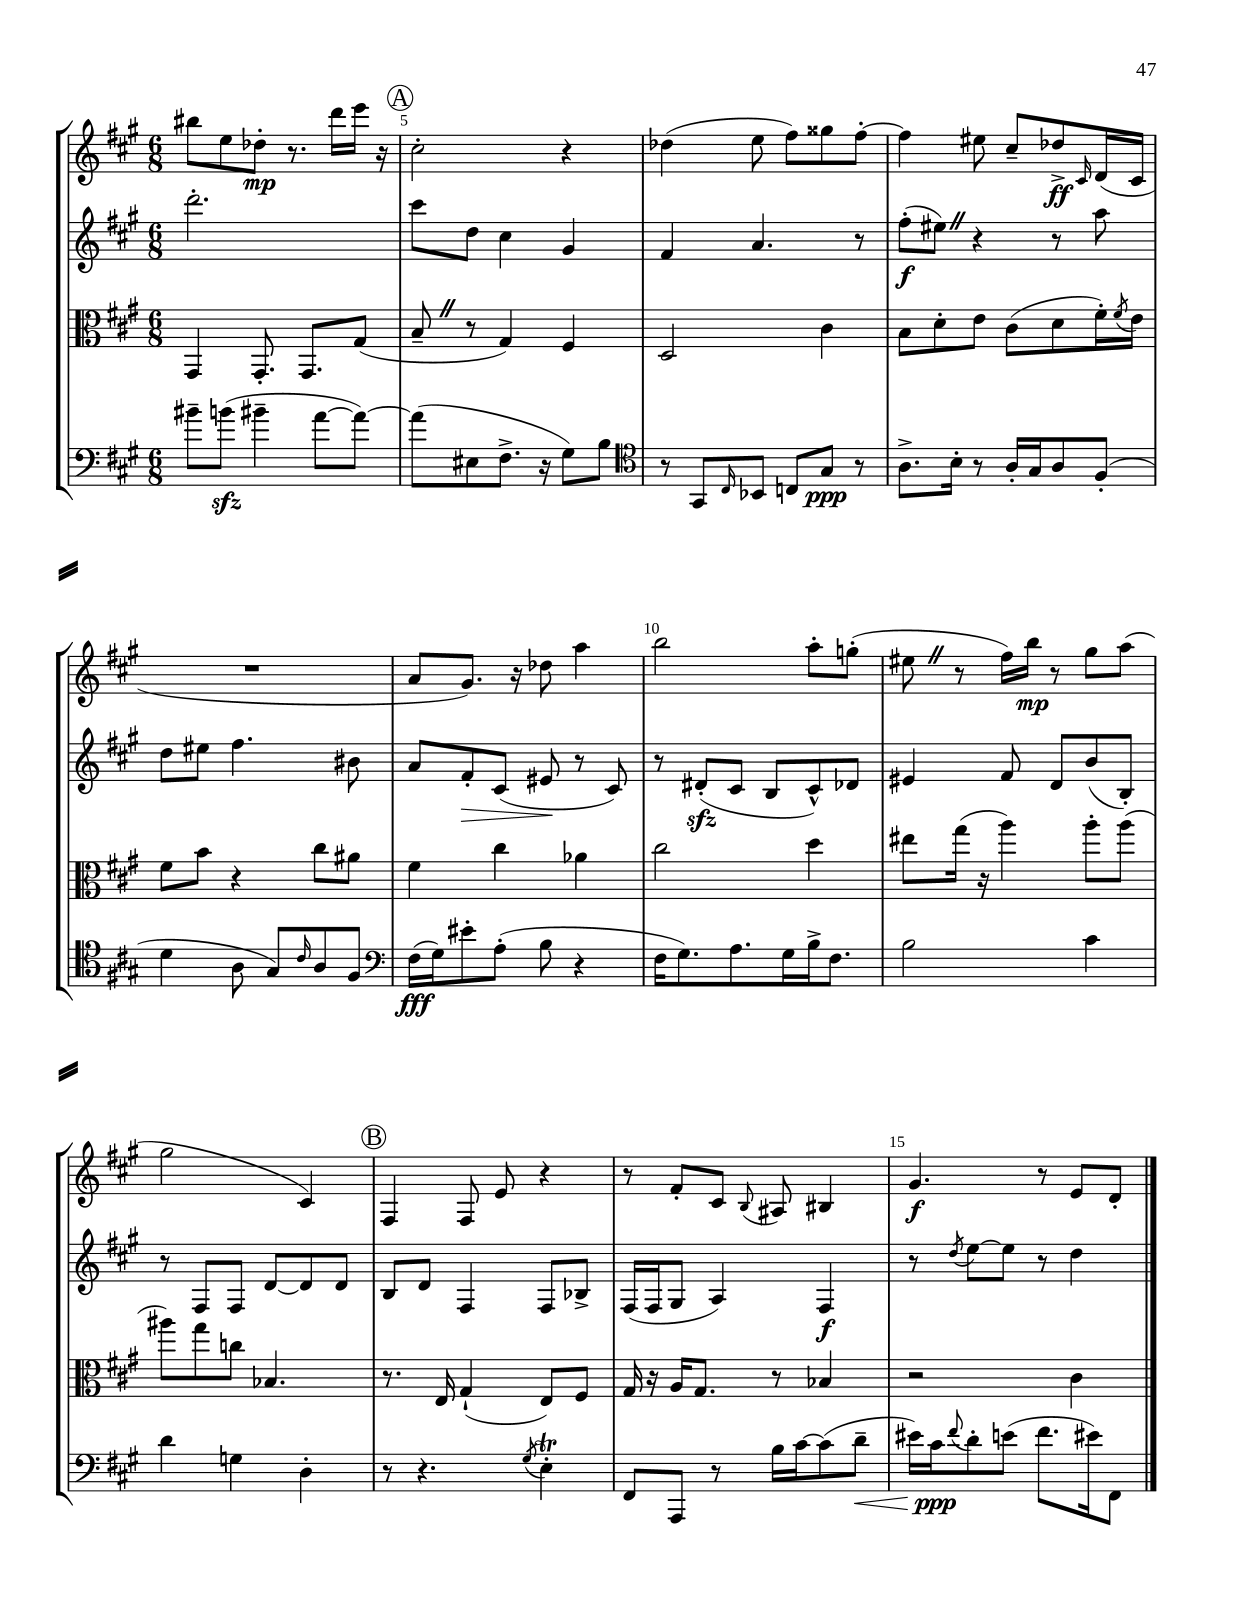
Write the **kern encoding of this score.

**kern	**kern	**kern	**kern
*staff4	*staff3	*staff2	*staff1
*clefF4	*clefC3	*clefG2	*clefG2
*k[f#c#g#]	*k[f#c#g#]	*k[f#c#g#]	*k[f#c#g#]
*M6/8	*M6/8	*M6/8	*M6/8
8b#~\L	4GG#/	2.ddd'\	8bb#\L
(8b\J	.	.	8ee\
4b#~\	8.GG#'/	.	8dd-'\J
.	.	.	8.r
.	8.GG#/L	.	.
[8a\L	.	.	.
.	.	.	16ddd\LL
8a\_J)	(8G#/J	.	16eee\JJ
.	.	.	16r
=	=	=	=
(8a\]L	8B~/	8ccc#\L	2cc#'\
8E#\	8r	8dd\J	.
8.F#^\J	4G#/)	4cc#\	.
16r	.	.	.
8G#\L)	4F#/	4g#/	4r
8B\J	.	.	.
=	=	=	=
*clefC4	*	*	*
8r	2D/	4f#/	(4dd-\
8GG#/L	.	.	.
16qqC#/	.	.	.
8BB-/J	.	4.a/	8ee\
8C/L	.	.	8ff#\L)
8G#/J	4c#\	.	8gg##\
8r	.	8r	[8ff#'\J
=	=	=	=
8.A^\L	8B\L	(8ff#'\L	4ff#\]
.	8d'\	8ee#\J)	.
16B'\Jk	.	.	.
8r	8e\J	4r	8ee#\
16A'/LL	(8c#\L	.	8cc#~/L
16G#/J	.	.	.
8A/	8d\	8r	8dd-^/
.	.	.	16qqc#/
(8F#'/J	16f#'\L)	8aa\	(16d/L
.	8qf#/	.	.
.	16e\JJ	.	16c#/JJ
=	=	=	=
4d\	8f#\L	8dd\L	2.r
.	8b\J	8ee#\J	.
8A\	4r	4.ff#\	.
8G#/L)	.	.	.
16qqc#/	.	.	.
8A/	8cc#\L	.	.
8F#/J	8a#\J	8b#\	.
=	=	=	=
*clefF4	*	*	*
(16F#\LL	4f#\	8a/L	8a/L
16G#\J)	.	.	.
8e#'\	.	8f#'/	8.g#/J)
(8A'\J	4cc#\	(8c#/J	.
.	.	.	16r
8B\	.	8e#/	8dd-\
4r	4a-\	8r	4aa\
.	.	8c#/)	.
=	=	=	=
16F#\LK	2cc#\	8r	2bb\
8.G#\)	.	.	.
.	.	(8d#'/L	.
8.A\	.	8c#/J	.
.	.	8B/L	.
16G#\L	.	.	.
16B^\J	4dd\	8c#^^/)	8aa'\L
8.F#\J	.	.	.
.	.	8d-/J	(8gg'\J
=	=	=	=
2B\	8ee#\L	4e#/	8ee#\
.	(16gg#\Jk	.	8r
.	16r	.	.
.	4aa\)	8f#/	16ff#\LL)
.	.	.	16bb\JJ
.	.	8d/L	8r
4c#\	8aa'\L	(8b/	8gg#\L
.	(8aa\J	8B'/J)	(8aa\J
=	=	=	=
4d\	8aa#\L)	8r	2gg#\
.	8gg#\	8F#/L	.
4G\	8cc\J	8F#/J	.
.	4.B-/	[8d/L	.
4D'\	.	8d/]	4c#/)
.	.	8d/J	.
=	=	=	=
8r	8.r	8B/L	4F#/
4.r	.	8d/J	.
.	16E/	.	.
.	(4G#`/	4F#/	8F#/
.	.	.	8e/
8qG#/	.	.	.
4E'\	8E/L)	8F#/L	4r
.	8F#/J	8B-^/J	.
=	=	=	=
8FF#/L	16G#/	(16F#/LL	8r
.	16r	16F#/J	.
8AAA/J	16A/LK	8G#/J	8f#'/L
.	8.G#/J	.	.
8r	.	4A/)	8c#/J
.	.	.	8qqB/
16B\LL	8r	.	8A#/
[16c#\J	.	.	.
(8c#\]	4B-/	4F#/	4B#/
8d~\J	.	.	.
=	=	=	=
16e#\LL)	2r	8r	4.g#/
16c#\J	.	.	.
8qqf#/	.	8qdd/	.
8d'\	.	[8ee\L	.
(8e\J	.	8ee\]J	.
8.f#\L	.	8r	8r
.	4c#\	4dd\	8e/L
16e#\k)	.	.	.
8FF#\J	.	.	8d'/J
==	==	==	==
*-	*-	*-	*-
